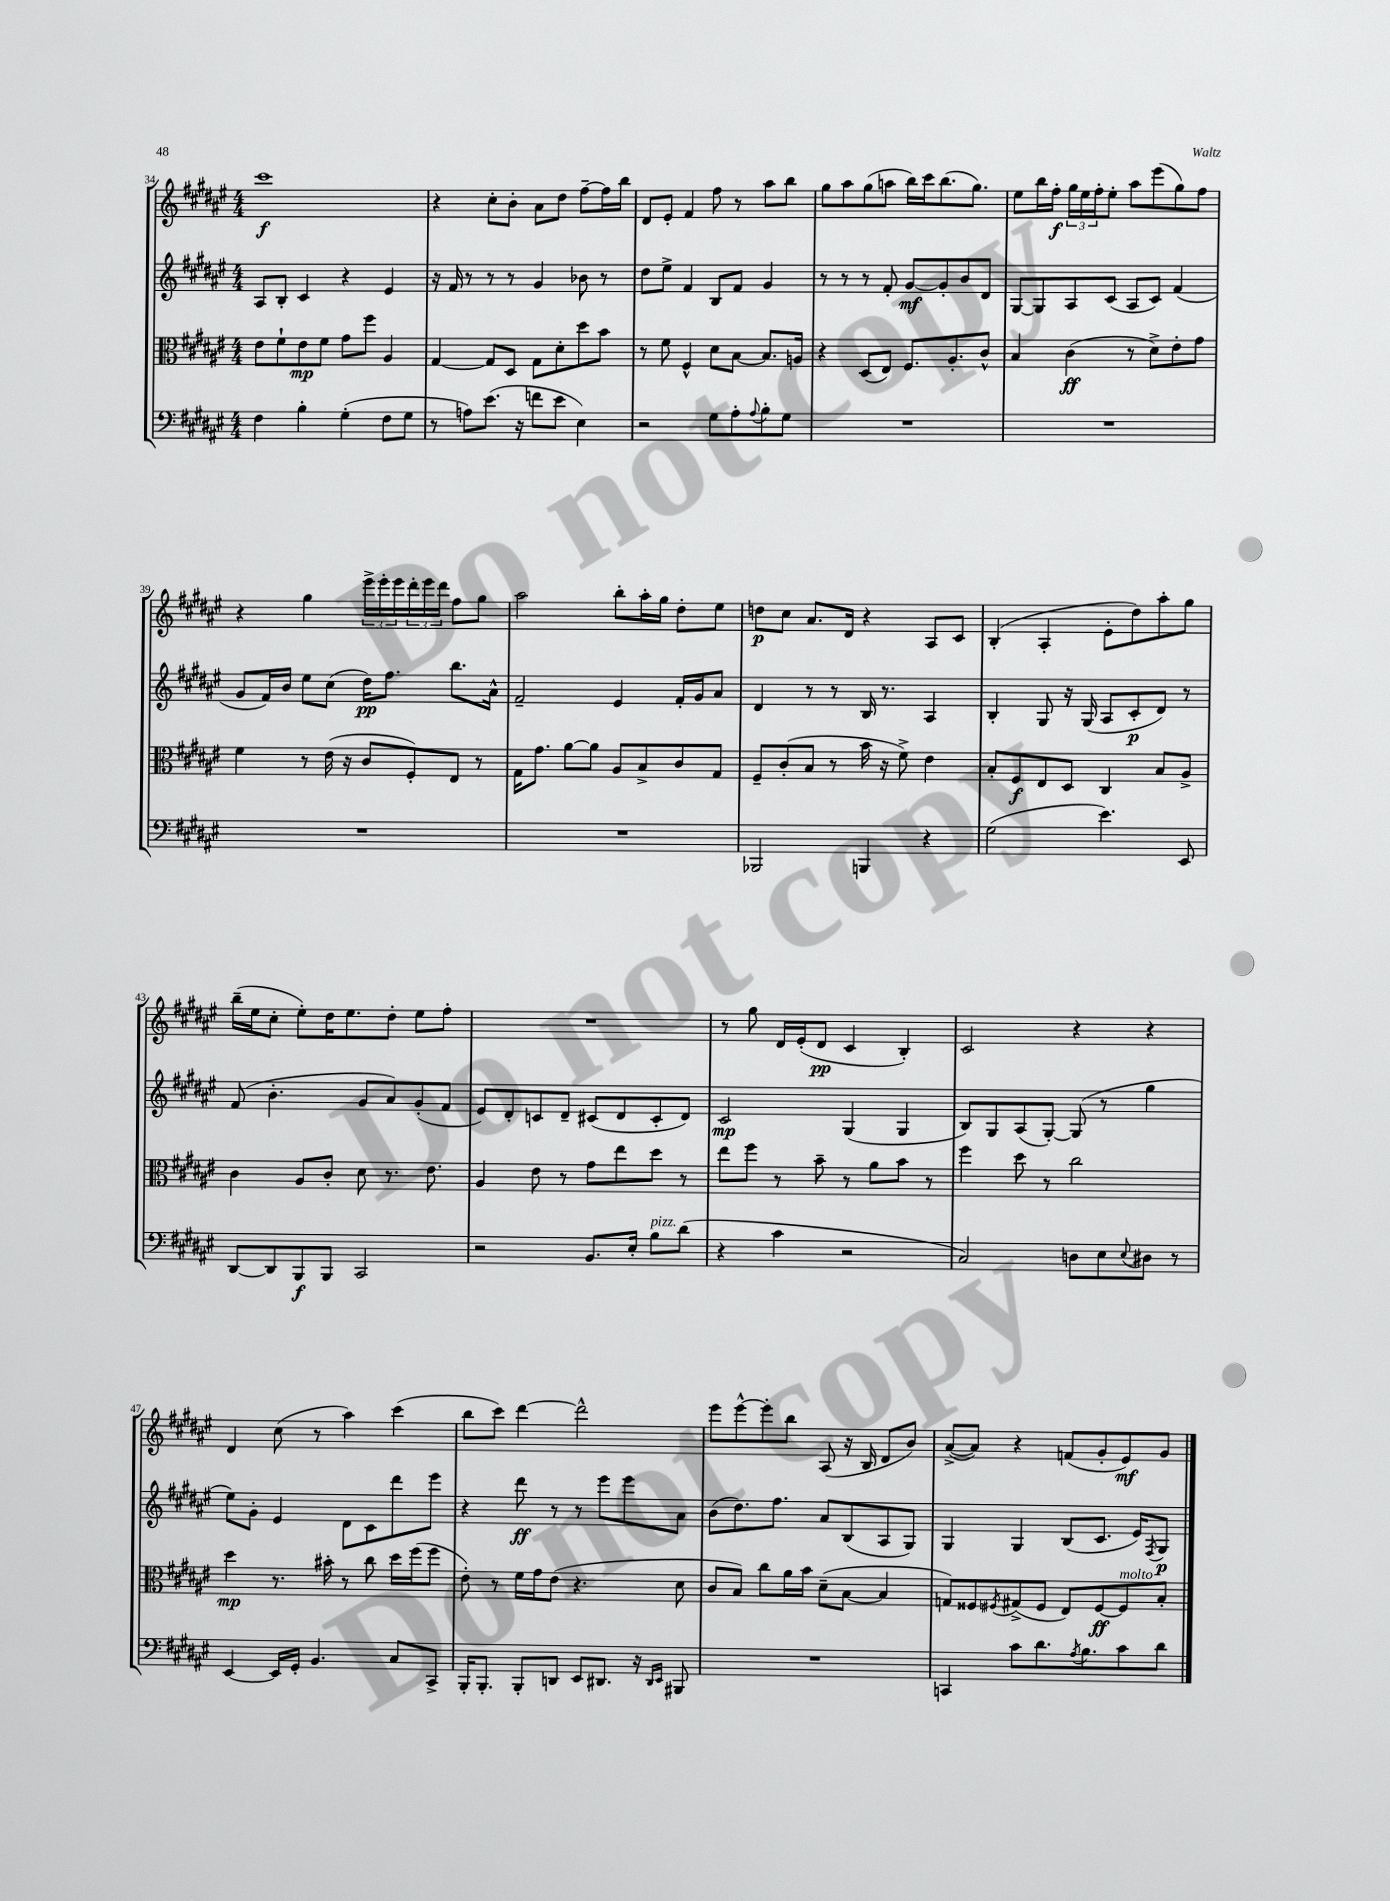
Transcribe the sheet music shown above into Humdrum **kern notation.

**kern	**kern	**kern	**kern
*staff4	*staff3	*staff2	*staff1
*clefF4	*clefC3	*clefG2	*clefG2
*k[f#c#g#d#a#e#]	*k[f#c#g#d#a#e#]	*k[f#c#g#d#a#e#]	*k[f#c#g#d#a#e#]
*M4/4	*M4/4	*M4/4	*M4/4
4F#	8e#	8A#	1ccc#
.	8f#`	8B'	.
4B'	8e#	4c#	.
.	8f#	.	.
(4G#'	8g#	4r	.
.	8ff#	.	.
8F#	4A#	4e#	.
8G#	.	.	.
=	=	=	=
8r	[4G#	16r	4r
.	.	16f#	.
8A)	.	8r	.
(8.e#	8G#]	8r	8cc#'
.	8D#	8r	8b'
16r	.	.	.
8f	8G#	4g#	8a#
8e#	8d#'	.	8dd#
4E#)	8dd#	8b-	[8ff#~
.	8b	8r	16ff#]
.	.	.	16bb
=	=	=	=
2r	8r	8dd#	8d#
.	8f#	8ee#^	8e#'
.	4F#^^	4f#	4f#
8G#	8d#	8B	8ff#
8A#'	[8B	8f#	8r
8qqA#	.	.	.
8B'	8.B]	4g#	8aa#
8G#	.	.	8bb
.	16A	.	.
=	=	=	=
1r	4r	8r	8gg#
.	.	8r	8aa#
.	(8D#	8r	(8gg#
.	8E#)	8f#'	8aa
.	8.F#	[8g#	16bb)
.	.	.	16ccc#
.	.	8g#']	(8.bb
.	8.A#'	.	.
.	.	8b	.
.	.	.	8.gg#)
.	8c#^^	8d#	.
=	=	=	=
1r	4B	[8G#	8ee#
.	.	8G#]	16bb
.	.	.	16ff#'
.	(4c#	8A#	24gg#
.	.	.	24ee#
.	.	.	24ff#'
.	.	(8c#	8ee#'
.	8r	8A#	8aa#
.	8d#^)	8c#)	(8eee#
.	8e#'	(4f#	8gg#)
.	8g#	.	8ff#
=	=	=	=
1r	4f#	8g#	4r
.	.	16f#)	.
.	.	16b	.
.	8r	8ee#	4gg#
.	(16e#	(8cc#	.
.	16r	.	.
.	8c#	16dd#)	24eee#^
.	.	.	24eee#'
.	.	8.ff#	.
.	.	.	24eee#
.	8F#')	.	24ddd#'
.	.	.	24eee#
.	.	.	24ddd#
.	8E#	8.bb	8ff#
.	8r	.	8gg#
.	.	16a#^^	.
=	=	=	=
1r	16G#	2f#~	2aa#
.	8.g#	.	.
.	[8a#	.	.
.	8a#]	.	.
.	8A#	4e#	8bb'
.	8B^	.	16aa#'
.	.	.	16gg#
.	8c#	16f#'	8dd#'
.	.	16g#	.
.	8G#	8a#	8ee#
=	=	=	=
2BBB-	8F#~	4d#	8dd
.	(8c#'	.	8cc#
.	8B	8r	8.a#
.	8r	8r	.
.	.	.	16d#
4BBB	16b	16B	4r
.	16r	8.r	.
.	8f#^)	.	.
4r	4e#	4A#	8A#
.	.	.	8c#
=	=	=	=
(2G#	8B'	4B'	(4B'
.	8F#	.	.
.	8E#	8G#	4A#'
.	8D#	16r	.
.	.	(16G#	.
4.e#)	4C#	8A#	8e#'
.	.	8c#'	8dd#)
.	8B	8d#)	8aa#'
8EE#	8A#^	8r	8gg#
=	=	=	=
[8DD#	4c#	(8f#	(16bb~
.	.	.	16ee#
8DD#]	.	4.b'	8cc#'
8BBB	8A#	.	8ee#')
8BBB	8c#'	.	16dd#
.	.	.	8.ee#
2CC#	8d#	8g#	.
.	8.r	8a#)	8dd#'
.	.	(8g#'	8ee#
.	8.e#	.	.
.	.	8f#	8ff#'
=	=	=	=
2r	4A#	8e#)	1r
.	.	8d#'	.
.	8e#	8c	.
.	8r	8d#~	.
8.BB	8g#	(8c#	.
.	8ee#	8d#	.
16E#'	.	.	.
8B	8dd#	8c#'	.
(8d#	8r	8d#)	.
=	=	=	=
4r	8ee#	2c#	8r
.	8ff#	.	8gg#
4c#	8r	.	16d#
.	.	.	(16e#'
.	8b~	.	8d#
2r	8r	(4G#	4c#
.	8a#	.	.
.	8b	4G#	4B')
.	8r	.	.
=	=	=	=
2C#)	4ff#	8B)	2c#
.	.	8G#	.
.	8dd#	(8A#	.
.	8r	[8G#')	.
8D	2cc#	(8G#]	4r
8E#	.	8r	.
8qqE#	.	.	.
8D#	.	4gg#	4r
8r	.	.	.
=	=	=	=
[4EE#	4dd#	8ee#)	4d#
.	.	8g#'	.
16EE#]	8.r	4e#	(8cc#
16GG#'	.	.	.
4.BB	.	.	8r
.	16b#'	.	.
.	8r	8d#	4aa#)
.	8cc#	8c#	.
8C#	16dd#	8ddd#	(4ccc#
.	(16ff#	.	.
8CC#^	8ff#	8eee#	.
=	=	=	=
16BBB'	8e#')	4r	8bb
8.BBB'	.	.	.
.	8r	.	8ccc#)
8BBB'	16f#	8ddd#	[4ddd#
.	16g#	.	.
8DD	(8e#	8r	.
8EE#	4.r	8r	2ddd#^^]
8.DD#	.	8eee#	.
.	.	8eee#	.
16r	.	.	.
16qqDD#	.	.	.
16qqEE#	.	.	.
8BBB#	8d#	8a#	.
=	=	=	=
1r	8c#	(8b	8eee#
.	8B)	8.dd#)	[8eee#^^
.	8cc#	.	8eee#']
.	.	8.ff#	.
.	16a#	.	8bb
.	16b	.	.
.	(8d#~	8a#	(8A#
.	[8B	(8B	16r
.	.	.	16B
.	4B]	8A#	8d#
.	.	8G#)	8b)
=	=	=	=
4CC	8G)	4G#	([8a#^
.	8F##	.	8a#])
.	8qF#	.	.
8c#	(8G#^	4G#	4r
8.d#	8F#	.	.
.	8E#)	(8B	(8f
8qA#	.	.	.
8.B	.	.	.
.	[8F#	8.c#	8g#'
8c#	8F#]	.	8e#)
.	.	16e#)	.
.	.	8qF#	.
8d#	8B'	8G#	8g#
==	==	==	==
*-	*-	*-	*-
